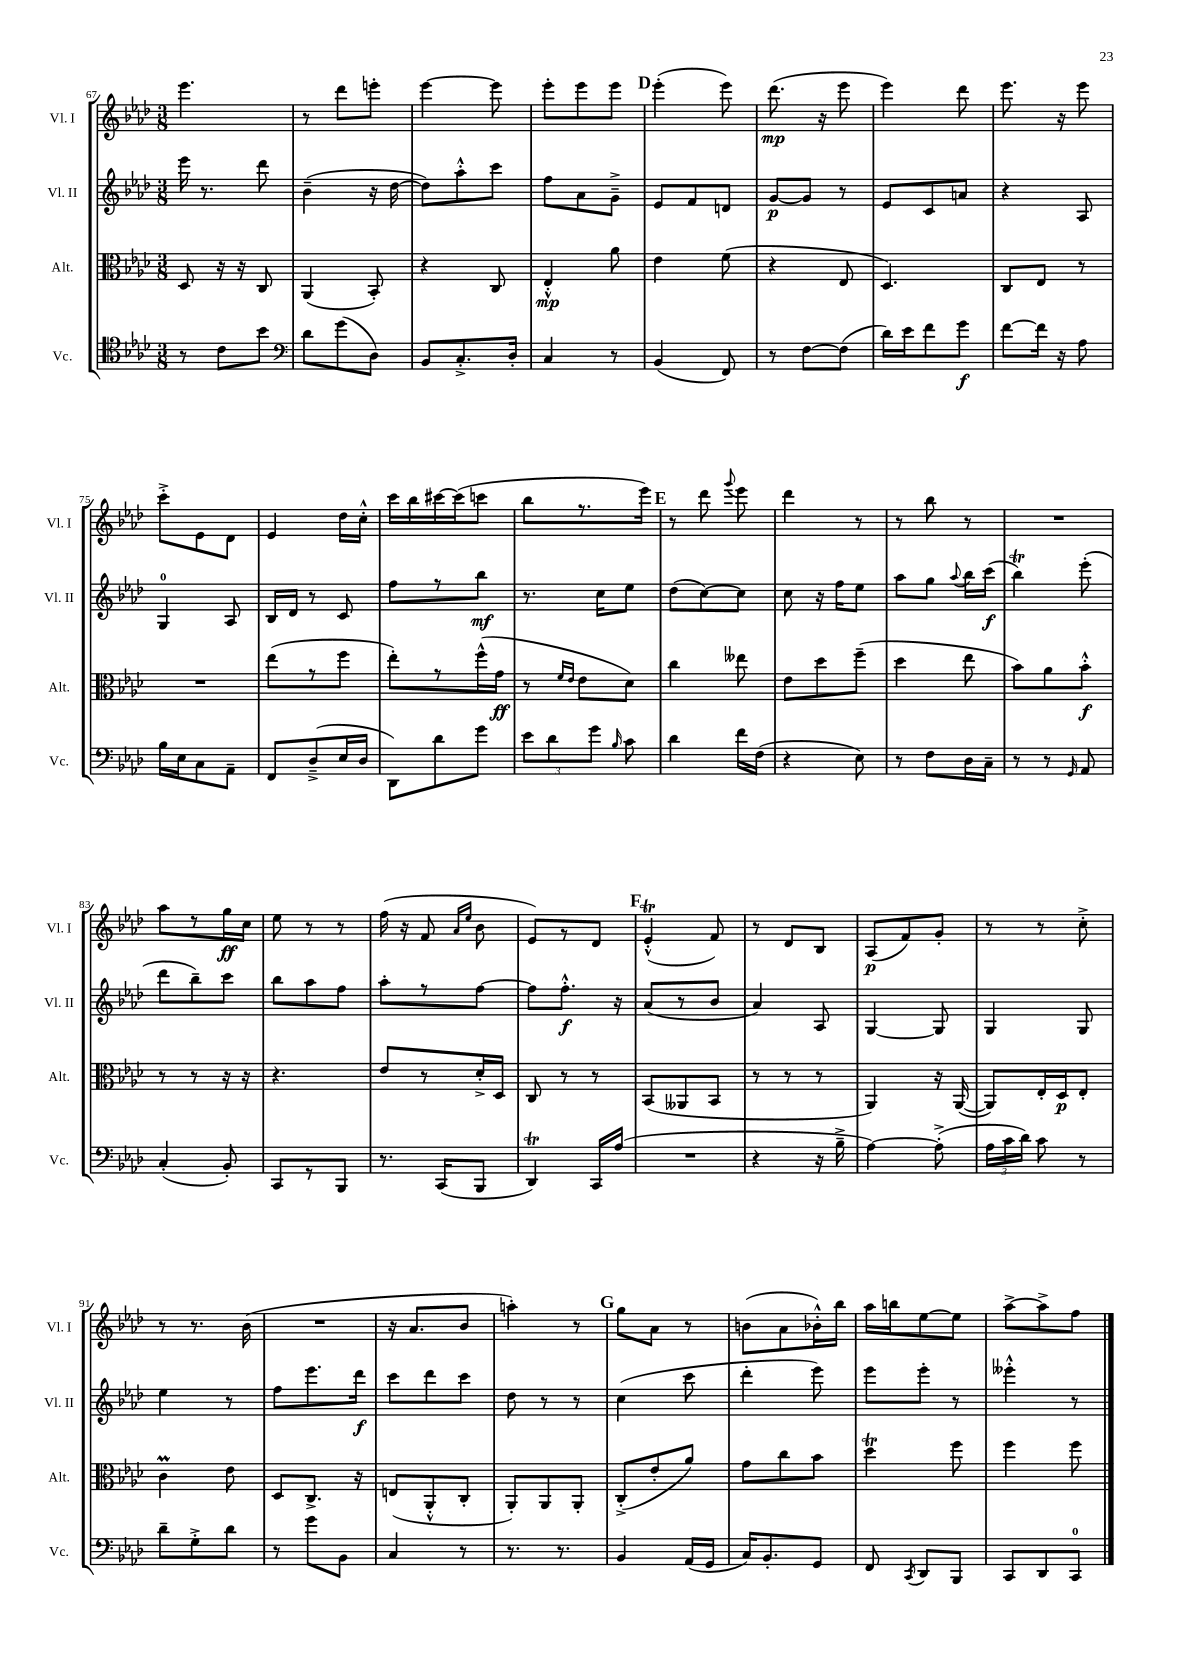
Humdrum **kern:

**kern	**dynam	**kern	**dynam	**kern	**dynam	**kern	**dynam
*part4	*part4	*part3	*part3	*part2	*part2	*part1	*part1
*staff4	*staff4	*staff3	*staff3	*staff2	*staff2	*staff1	*staff1
*I"Vc.	*	*I"Alt.	*	*I"Vl. II	*	*I"Vl. I	*
*I'Vc.	*	*I'Alt.	*	*I'Vl. II	*	*I'Vl. I	*
*clefC4	*	*clefC3	*	*clefG2	*	*clefG2	*
*k[b-e-a-d-]	*	*k[b-e-a-d-]	*	*k[b-e-a-d-]	*	*k[b-e-a-d-]	*
*M3/8	*	*M3/8	*	*M3/8	*	*M3/8	*
=67	=67	=67	=67	=67	=67	=67	=67
8r	.	8D-/	.	16eee-\	.	4.eee-\	.
.	.	.	.	8.r	.	.	.
8c\L	.	16r	.	.	.	.	.
.	.	16r	.	.	.	.	.
8b-\J	.	8C/	.	8ddd-\	.	.	.
=68	=68	=68	=68	=68	=68	=68	=68
*clefF4	*	*	*	*	*	*	*
8d-\L	.	(4AA-/	.	(4b-~\	.	8r	.
(8g\	.	.	.	.	.	8ddd-\L	.
8D-\J)	.	8BB-'/)	.	16r	.	8eeen'\J	.
.	.	.	.	[16dd-\	.	.	.
=69	=69	=69	=69	=69	=69	=69	=69
8BB-/L	.	4r	.	8dd-\L])	.	[4eee-\	.
8.C'^/	.	.	.	8aa-'^^\	.	.	.
.	.	8C/	.	8ccc\J	.	8eee-\]	.
16D-'/Jk	.	.	.	.	.	.	.
=70	=70	=70	=70	=70	=70	=70	=70
4C/	.	4E-'^^/	mp	8ff\L	.	8eee-'\L	.
.	.	.	.	8a-\	.	8eee-\	.
8r	.	8a-\	.	8g~^\J	.	8eee-\J	.
!!LO:REH:place=s1:t=D
=71	=71	=71	=71	=71	=71	=71	=71
(4BB-/	.	4e-\	.	8e-/L	.	(4eee-'\	.
.	.	.	.	8f/	.	.	.
8FF/)	.	(8f\	.	8dn/J	.	8eee-\)	.
=72	=72	=72	=72	=72	=72	=72	=72
8r	.	4r	.	[8g/L	p	(8.ddd-\	mp
[8F\L	.	.	.	8g/J]	.	.	.
.	.	.	.	.	.	16r	.
(8F\J]	.	8E-/	.	8r	.	8eee-\	.
=73	=73	=73	=73	=73	=73	=73	=73
16d-\LL)	.	4.D-/)	.	8e-/L	.	4eee-\)	.
16e-\J	.	.	.	.	.	.	.
8f\	.	.	.	8c/	.	.	.
8g\J	f	.	.	8an/J	.	8ddd-\	.
=74	=74	=74	=74	=74	=74	=74	=74
[8f\L	.	8C/L	.	4r	.	8.eee-\	.
16f\Jk]	.	8E-/J	.	.	.	.	.
16r	.	.	.	.	.	16r	.
8A-\	.	8r	.	8A-/	.	8eee-\	.
!!LO:LB:g=z
=75	=75	=75	=75	=75	=75	=75	=75
16B-\LL	.	4.r	.	4G/	.	8ccc'^\L	.
16E-\J	.	.	.	.	.	.	.
8C\	.	.	.	.	.	8e-\	.
8AA-~\J	.	.	.	8A-/	.	8d-\J	.
=76	=76	=76	=76	=76	=76	=76	=76
8FF/L	.	(8ee-\L	.	16B-/LL	.	4e-/	.
.	.	.	.	16d-/JJ	.	.	.
(8D-~^/	.	8r	.	8r	.	.	.
16E-/L	.	8ff\J	.	8c/	.	16dd-\LL	.
16D-/JJ	.	.	.	.	.	16cc'^^\JJ	.
=77	=77	=77	=77	=77	=77	=77	=77
8DD-\L)	.	8ee-'\L)	.	8ff\L	.	16ccc\LL	.
.	.	.	.	.	.	16bb-\	.
8d-\	.	8r	.	8r	.	[16ccc#X\	.
.	.	.	.	.	.	(16ccc#\J]	.
8g\J	.	(16ff^^\L	.	8bb-\J	mf	8cccn\J	.
.	.	16g\JJ	ff	.	.	.	.
=78	=78	=78	=78	=78	=78	=78	=78
12e-\L	.	8r	.	8.r	.	8bb-\L	.
12d-\	.	.	.	.	.	.	.
.	.	16qqf/LL	.	.	.	.	.
.	.	16qqe-/JJ	.	.	.	.	.
.	.	8e-\L	.	.	.	8.r	.
12g\J	.	.	.	.	.	.	.
.	.	.	.	16cc\KL	.	.	.
16qqB-/	.	.	.	.	.	.	.
8c\	.	8d-\J)	.	8ee-\J	.	.	.
.	.	.	.	.	.	16eee-\Jk)	.
!!LO:REH:place=s1:t=E
=79	=79	=79	=79	=79	=79	=79	=79
4d-\	.	4cc\	.	(8dd-\L	.	8r	.
.	.	.	.	[8cc\)	.	8ddd-\	.
.	.	.	.	.	.	8qqggg/	.
16f\LL	.	8ee--X\	.	8cc\J]	.	8eee-\	.
(16F\JJ	.	.	.	.	.	.	.
=80	=80	=80	=80	=80	=80	=80	=80
4r	.	8e-\L	.	8cc\	.	4ddd-\	.
.	.	8dd-\	.	16r	.	.	.
.	.	.	.	16ff\KL	.	.	.
8E-\)	.	(8ff~\J	.	8ee-\J	.	8r	.
=81	=81	=81	=81	=81	=81	=81	=81
8r	.	4dd-\	.	8aa-\L	.	8r	.
8F\L	.	.	.	8gg\J	.	8bb-\	.
.	.	.	.	8qqaa-/	.	.	.
16D-\L	.	8ee-\	.	16bb-\LL	.	8r	.
16C~\JJ	.	.	.	(16ccc\JJ	f	.	.
=82	=82	=82	=82	=82	=82	=82	=82
8r	.	8b-\L)	.	4bb-T\)	.	4.r	.
8r	.	8a-\	.	.	.	.	.
16qqGG/	.	.	.	.	.	.	.
8AA-/	.	8b-'^^\J	f	(8eee-'\	.	.	.
!!LO:LB:g=z
=83	=83	=83	=83	=83	=83	=83	=83
(4C'/	.	8r	.	8ddd-\L	.	8aa-\L	.
.	.	8r	.	8bb-~\)	.	8r	.
8BB-'/)	.	16r	.	8ccc\J	.	16gg\L	ff
.	.	16r	.	.	.	16cc\JJ	.
=84	=84	=84	=84	=84	=84	=84	=84
8CC/L	.	4.r	.	8bb-\L	.	8ee-\	.
8r	.	.	.	8aa-\	.	8r	.
8BBB-/J	.	.	.	8ff\J	.	8r	.
=85	=85	=85	=85	=85	=85	=85	=85
8.r	.	8e-/L	.	8aa-'\L	.	(16ff\	.
.	.	.	.	.	.	16r	.
.	.	8r	.	8r	.	8f/	.
(16CC/KL	.	.	.	.	.	.	.
.	.	.	.	.	.	16qqa-/LL	.
.	.	.	.	.	.	16qqee-/JJ	.
8BBB-/J	.	16d-'^/L	.	[8ff\J	.	8b-\	.
.	.	16D-/JJ	.	.	.	.	.
=86	=86	=86	=86	=86	=86	=86	=86
4DD-T/)	.	8C/	.	8ff\L]	.	8e-/L)	.
.	.	8r	.	8.ff'^^\J	f	8r	.
16CC/LL	.	8r	.	.	.	8d-/J	.
(16A-/JJ	.	.	.	16r	.	.	.
!!LO:REH:place=s1:t=F
=87	=87	=87	=87	=87	=87	=87	=87
4.r	.	(8BB-/L	.	(8a-/L	.	(4e-T'^^/	.
.	.	8AA--X/	.	8r	.	.	.
.	.	8BB-/J	.	8b-/J	.	8f/)	.
=88	=88	=88	=88	=88	=88	=88	=88
4r	.	8r	.	4a-/)	.	8r	.
.	.	8r	.	.	.	8d-/L	.
16r	.	8r	.	8A-/	.	8B-/J	.
16B-~^\	.	.	.	.	.	.	.
=89	=89	=89	=89	=89	=89	=89	=89
[4A-\)	.	4AA-/)	.	[4G/	.	(8A-/L	p
.	.	.	.	.	.	8f/)	.
(8A-'^\]	.	16r	.	8G/]	.	8g'/J	.
.	.	([16AA-/	.	.	.	.	.
=90	=90	=90	=90	=90	=90	=90	=90
24A-\LL	.	8AA-/L])	.	4G/	.	8r	.
24c\	.	.	.	.	.	.	.
24d-\JJ)	.	.	.	.	.	.	.
8c\	.	16E-'/L	.	.	.	8r	.
.	.	16D-/J	p	.	.	.	.
8r	.	8E-'/J	.	8G/	.	8cc'^\	.
!!LO:LB:g=z
=91	=91	=91	=91	=91	=91	=91	=91
8d-~\L	.	4cm\	.	4ee-\	.	8r	.
8G'^\	.	.	.	.	.	8.r	.
8d-\J	.	8e-\	.	8r	.	.	.
.	.	.	.	.	.	(16b-\	.
=92	=92	=92	=92	=92	=92	=92	=92
8r	.	8D-/L	.	8ff\L	.	4.r	.
8g\L	.	8.C^/J	.	8.eee-\	.	.	.
8BB-\J	.	.	.	.	.	.	.
.	.	16r	.	16ddd-\Jk	f	.	.
=93	=93	=93	=93	=93	=93	=93	=93
4C/	.	(8En/L	.	8ccc\L	.	16r	.
.	.	.	.	.	.	8.a-/L	.
.	.	8AA-'^^/	.	8ddd-\	.	.	.
8r	.	8C'/J	.	8ccc\J	.	8b-/J	.
=94	=94	=94	=94	=94	=94	=94	=94
8.r	.	8AA-'/L)	.	8dd-\	.	4aan'\)	.
.	.	8AA-/	.	8r	.	.	.
8.r	.	.	.	.	.	.	.
.	.	8AA-'/J	.	8r	.	8r	.
!!LO:REH:place=s1:t=G
=95	=95	=95	=95	=95	=95	=95	=95
4BB-/	.	(8C'^/L	.	(4cc\	.	8gg\L	.
.	.	8e-'/	.	.	.	8a-\J	.
(16AA-/LL	.	8a-/J)	.	8ccc\	.	8r	.
16GG/JJ	.	.	.	.	.	.	.
=96	=96	=96	=96	=96	=96	=96	=96
16C/KL)	.	8g\L	.	4ddd-'\	.	(8bn\L	.
8.BB-'/	.	.	.	.	.	.	.
.	.	8cc\	.	.	.	8a-\	.
8GG/J	.	8b-\J	.	8eee-\)	.	16b-X'^^\L)	.
.	.	.	.	.	.	16bb-\JJ	.
=97	=97	=97	=97	=97	=97	=97	=97
8FF/	.	4dd-T\	.	8eee-\L	.	16aa-\LL	.
.	.	.	.	.	.	16bbn\J	.
8qCC/	.	.	.	.	.	.	.
8DD-/L	.	.	.	8eee-'\J	.	[8ee-\	.
8BBB-/J	.	8ff\	.	8r	.	8ee-\J]	.
=98	=98	=98	=98	=98	=98	=98	=98
8CC/L	.	4ff\	.	4eee--X'^^\	.	[8aa-^\L	.
8DD-/	.	.	.	.	.	8aa-^\]	.
8CC/J	.	8ff\	.	8r	.	8ff\J	.
==	==	==	==	==	==	==	==
*-	*-	*-	*-	*-	*-	*-	*-
